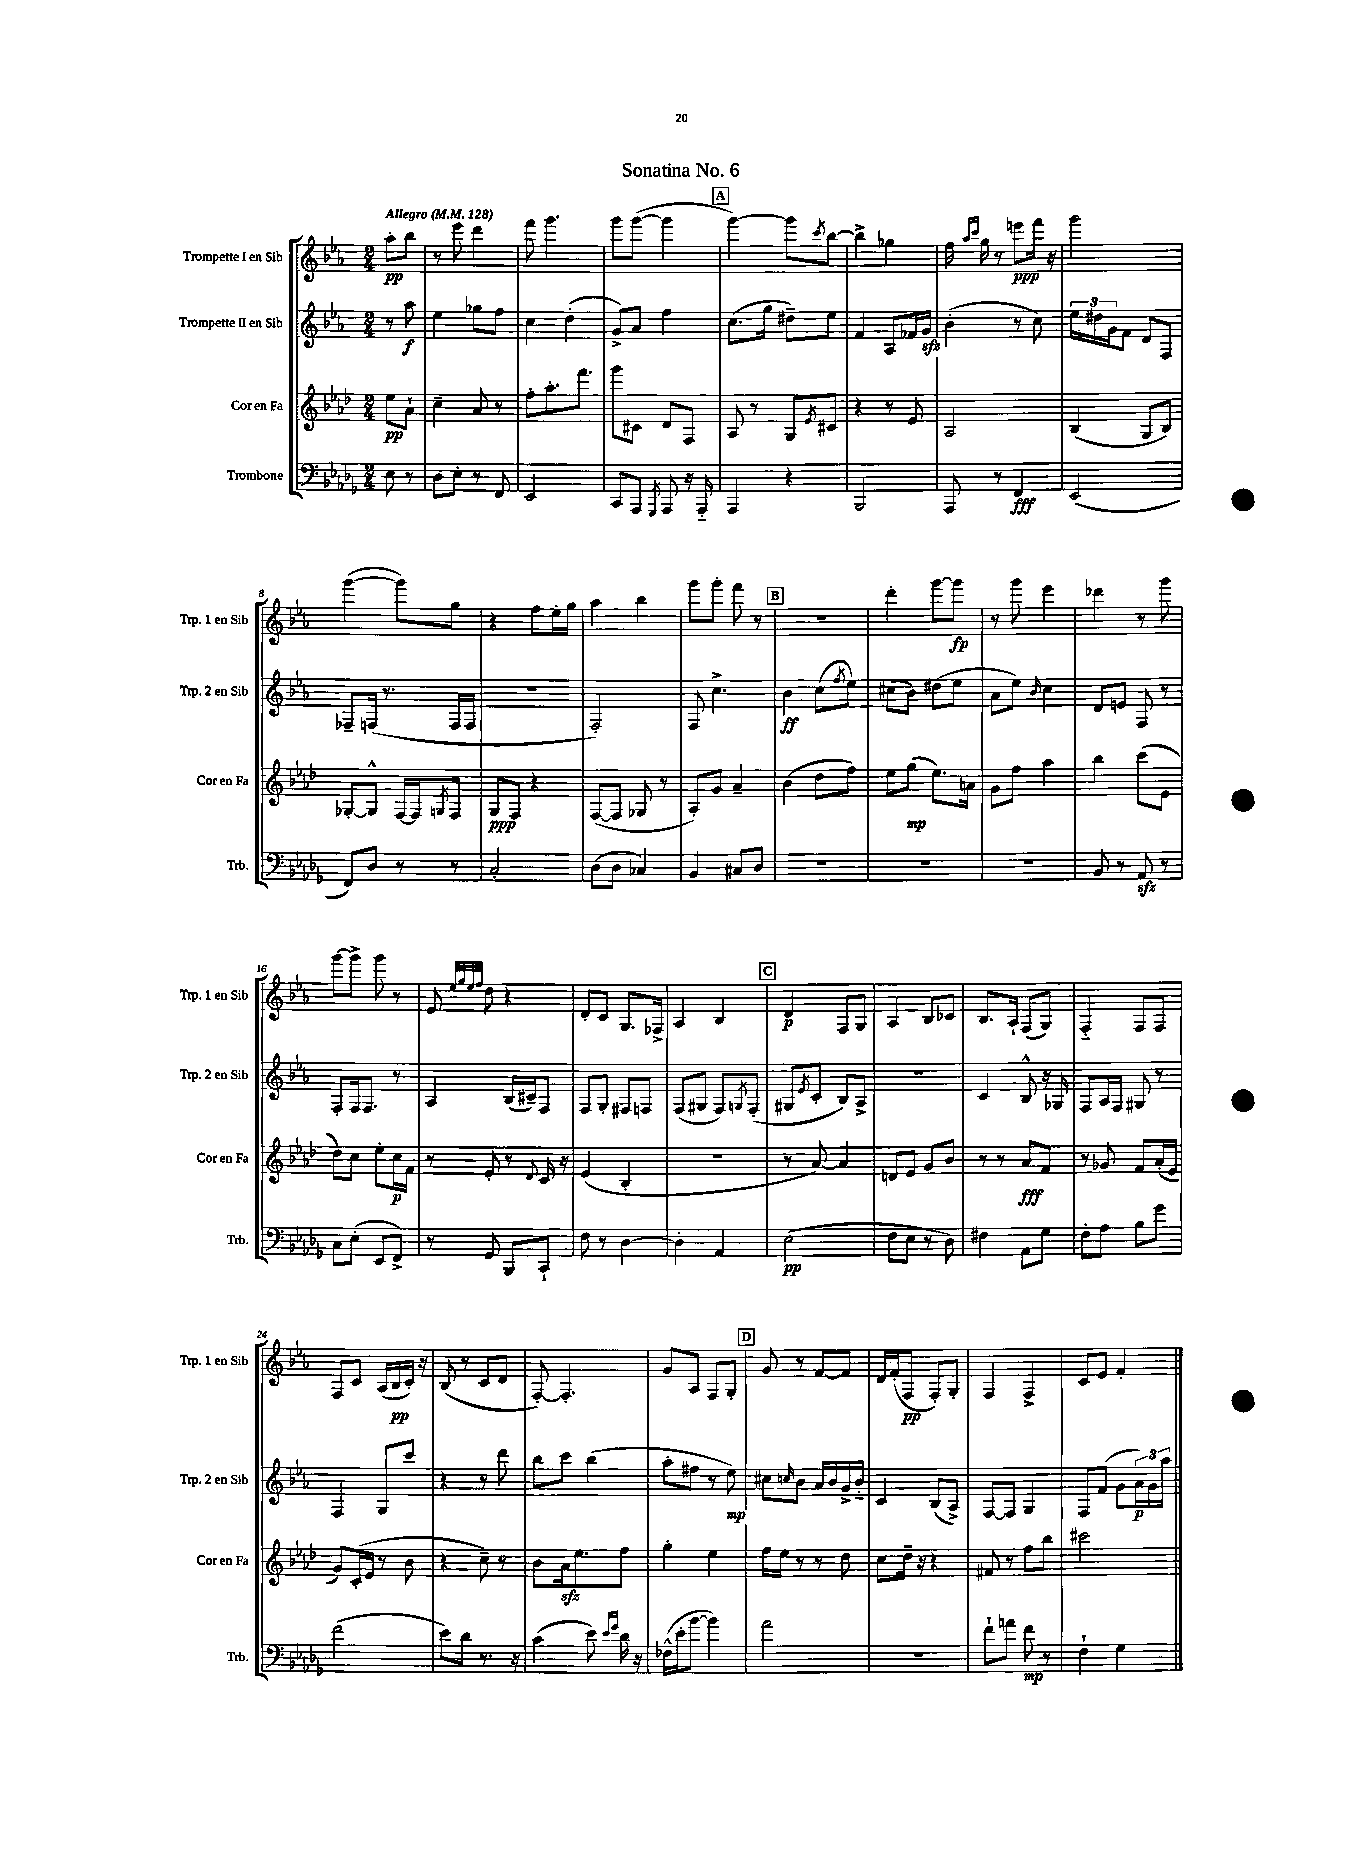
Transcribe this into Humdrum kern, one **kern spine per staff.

**kern	**kern	**kern	**kern
*staff4	*staff3	*staff2	*staff1
*clefF4	*clefG2	*clefG2	*clefG2
*k[b-e-a-d-g-]	*k[b-e-a-d-]	*k[b-e-a-]	*k[b-e-a-]
*M2/4	*M2/4	*M2/4	*M2/4
*MM128	*MM128	*MM128	*MM128
8E-\	8ee-\L	8r	8aa-'\L
8r	8a-`\J	8aa-\	8bb-\J
=	=	=	=
8D-\L	4cc~\	4ee-\	8r
8E-'\J	.	.	8eee-\
8r	8a-/	8gg-\L	4ddd\
8FF/	8r	8ff\J	.
=	=	=	=
2EE-/	8ff'\L	4cc\	8fff\
.	8.aa-'\	.	4.ggg\
.	.	(4dd'\	.
.	8.fff\J	.	.
=	=	=	=
8CC/L	8ggg\L	8g^/L)	8ggg\L
8AAA-/J	8c#\J	8a-/J	([8ggg\J
8qGGG-/	.	.	.
8AAA-/	8d-/L	4ff\	4ggg\]
16r	8F/J	.	.
16AAA-'~/	.	.	.
=	=	=	=
4AAA-/	8A-/	(8.cc\L	[4ggg\)
.	8r	.	.
.	.	16gg\Jk	.
4r	8G/L	8dd#~\L)	8ggg\]L
.	8qe-/	.	8qccc/
.	8c#/J	8ee-\J	[8bb-\J
=	=	=	=
2BBB-/	4r	4f/	4bb-^\]
.	8r	8A-/L	4gg-\
.	8e-/	16f-/L	.
.	.	16g/JJ	.
=	=	=	=
8AAA-/	2A-/	(4b-'\	16ff\
.	.	.	16qqaa-/LL
.	.	.	16qqccc/JJ
.	.	.	16gg\
8r	.	.	8r
4FF/	.	8r	8eee\L
.	.	8cc\)	16fff\Jk
.	.	.	16r
=	=	=	=
(2EE-/	(4B-/	24ee-\LL	2ggg\
.	.	24dd#\	.
.	.	24g\J	.
.	.	8f\J	.
.	8G/L	8d/L	.
.	8B-/J)	8F/J	.
=	=	=	=
8FF/L)	[8G-'/L	8F-~/L	([4ggg\
8D-/J	8G-^^/]J	(16F/Jk	.
.	.	8.r	.
8r	[16F/LL	.	8ggg\]L)
.	16F/]J	.	.
.	8qG/	.	.
8r	8F/J	16F/LL	8gg\J
.	.	16F/JJ	.
=	=	=	=
2C'/	8G/L	2r	4r
.	8F/J	.	.
.	4r	.	8ff\L
.	.	.	16ee-'\L
.	.	.	16gg\JJ
=	=	=	=
(8D-\L	([8F/L	2F'/)	4aa-\
8D-\J	8F/]J	.	.
4C-/)	8G-/	.	4bb-\
.	8r	.	.
=	=	=	=
4BB-/	8A-'/L)	8F/	8ggg\L
.	8g/J	4.cc^\	8ggg'\J
8C#/L	4a-~/	.	8fff\
8D-/J	.	.	8r
=	=	=	=
2r	(4b-\	4b-\	2r
.	8dd-\L	(8cc\L	.
.	.	8qff/	.
.	8ff\J)	8ee-\J)	.
=	=	=	=
2r	8ee-\L	(8cc#\L	4ddd'\
.	(8gg\J	8b-\J)	.
.	8.ee-\L)	(8dd#\L	[8ggg\L
.	.	8ee-\J	8ggg\]J
.	16a\Jk	.	.
=	=	=	=
2r	8g\L	8a-\L	8r
.	8ff\J	8ee-\J)	8ggg\
.	.	16qqb-/	.
.	4aa-\	4cc\	4eee-\
=	=	=	=
8BB-/	4bb-\	8d/L	4ddd-\
8r	.	8e/J	.
8AA-/	(8ccc\L	8F/	8r
8r	8e-\J	8r	8ggg\
=	=	=	=
8C\L	8dd-\L)	8F'/L	[8ggg\L
(8E-'\J	8cc\J	16F/k	8ggg^\]J
.	.	8.F/J	.
8EE-/L	8ee-'\L	.	8ggg\
8FF^/J)	16cc\L	8r	8r
.	16f\JJ	.	.
=	=	=	=
8r	8r	4A-/	8e-/
.	.	.	32qqee-/LLL
.	.	.	32qqgg/
.	.	.	32qqee-/
.	.	.	32qqff/JJJ
8GG-/	8e-'/	.	8dd\
8BBB-/L	8r	(16B-/LL	4r
.	.	16c#~/J)	.
.	8qqd-/	.	.
8CC`/J	16c/	8F/J	.
.	16r	.	.
=	=	=	=
8F\	(4e-/	8F/L	8d'/L
8r	.	8G'/J	8c/J
[4D-\	4B-'/	8F#/L	8.G/L
.	.	8F/J	.
.	.	.	16F-^/Jk
=	=	=	=
4D-'\]	2r	(8F/L	4A-/
.	.	8G#/J	.
4AA-/	.	8F/L)	4B-/
.	.	8qG/	.
.	.	(8F'/J	.
=	=	=	=
(2E-\	8r	8G#/L	4d/
.	.	8qe-/	.
.	[8a-/)	8c'/J	.
.	4a-/]	8B-/L)	8F/L
.	.	8A-^/J	8G/J
=	=	=	=
8F\L	8d/L	2r	4A-/
8E-\J	8e-/J	.	.
8r	8g/L	.	8B-/L
8D-\)	8b-/J	.	8c-/J
=	=	=	=
4F#\	8r	4c/	8.B-/L
.	8r	.	.
.	.	.	16A-`/Jk
8AA-\L	8a-/L	8B-^^/	(8F/L
8G-\J	8f/J	16r	8G/J)
.	.	16G-/	.
=	=	=	=
8F'\L	8r	8F/L	4F'~/
8A-\J	8g-/	16A-/L	.
.	.	16F/JJ	.
8B-\L	8f/L	8G#/	8F/L
8g-\J	(16a-'/L	8r	8F/J
.	16e-/JJ	.	.
=	=	=	=
(2f\	8g/L)	4F/	8F/L
.	(16c'/L	.	8c/J
.	16e-/JJ	.	.
.	8r	8G/L	(16A-/LL
.	.	.	16B-/
.	8b-\	8ccc/J	16c'/JJ)
.	.	.	16r
=	=	=	=
8e-\L)	4r	4r	(8B-/
8d-\J	.	.	8r
8.r	8cc~\)	8r	8c/L
.	8r	8ddd\	8d/J
16r	.	.	.
=	=	=	=
(4c\	8b-\L	8bb-\L	[8F'/)
.	16a-\k	8ccc\J	4.F'/]
.	8.ee-\	.	.
8e-\)	.	(4bb-\	.
16qqe-/LL	.	.	.
16qqg-/JJ	.	.	.
16d-\	8ff\J	.	.
16r	.	.	.
=	=	=	=
(16F-^^\LL	4gg'\	8aa-'\L	8g/L
16e-'\J	.	.	.
[8b-\J	.	8ff#\J	8A-/J
4b-\])	4ee-\	8r	8F/L
.	.	8ee-\)	8G'/J
=	=	=	=
2a-\	16ff\LL	8cc#\L	8g/
.	16ee-\JJ	.	.
.	.	16qqcc/	.
.	8r	8b-\J	8r
.	8r	16a-/LL	[8f/L
.	.	16b-/	.
.	8dd-\	16g^/	8f/]J
.	.	16b-'~/JJ	.
=	=	=	=
2r	8cc\L	4c/	16d/LL
.	.	.	(16f'/J
.	16dd-~\Jk	.	8F/J
.	16r	.	.
.	4r	(8B-/L	8F'/L)
.	.	8A-^/J)	8G'/J
=	=	=	=
8f`\L	8f#/	[8F/L	4F/
8a\J	8r	8F/]J	.
8f\	8ff\L	4G/	4F^/
8r	8bb-\J	.	.
=	=	=	=
4F`\	2ccc#\	8F/L	8c/L
.	.	(8f/J	8e-/J
4G-\	.	8g\L	4f'/
.	.	24a-\L)	.
.	.	24g\	.
.	.	24aa-\JJ	.
==	==	==	==
*-	*-	*-	*-
